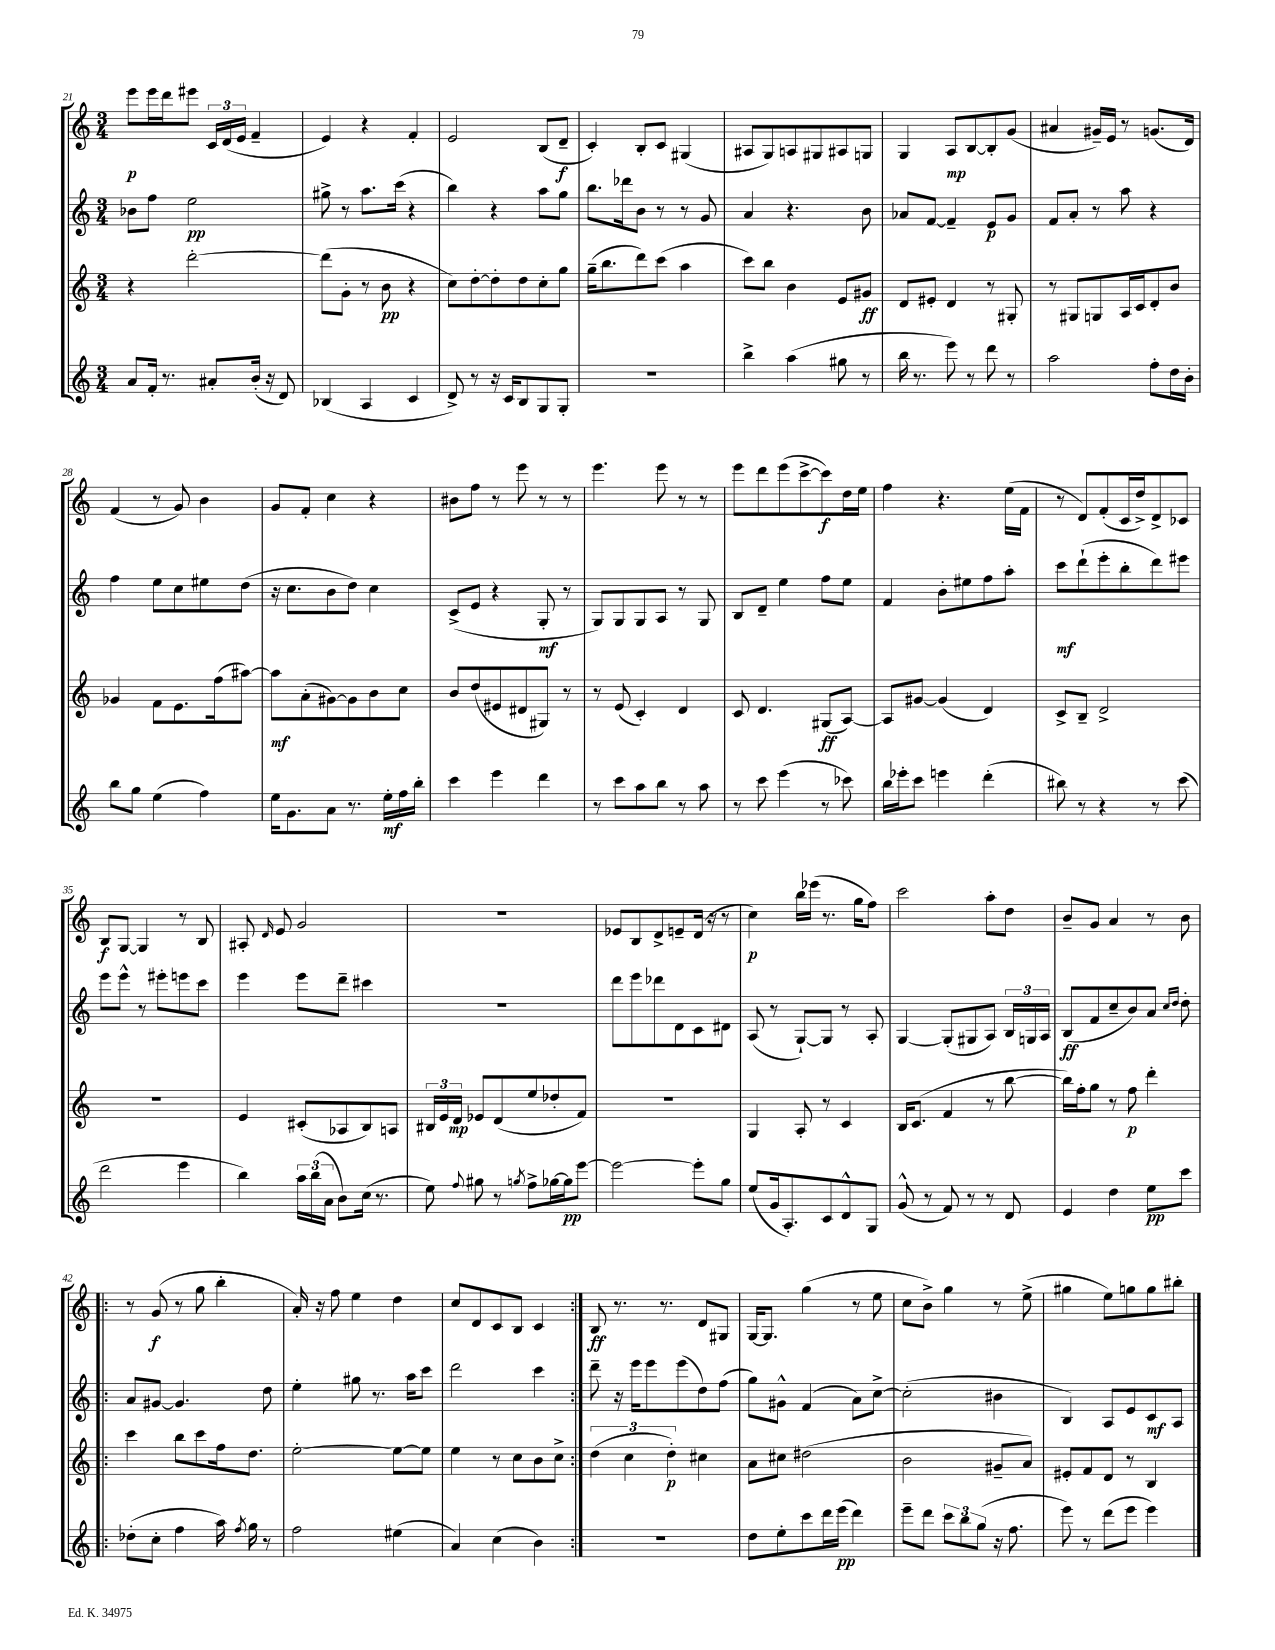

**kern	**kern	**kern	**kern
*staff4	*staff3	*staff2	*staff1
*clefG2	*clefG2	*clefG2	*clefG2
*k[]	*k[]	*k[]	*k[]
*M3/4	*M3/4	*M3/4	*M3/4
8a	4r	8b-	8eee
16f'	.	8ff	16eee
8.r	.	.	16ddd
.	[2ddd'	2ee	8eee#
8a#'	.	.	24c
.	.	.	(24d
.	.	.	24e
(16b'	.	.	4f~
16r	.	.	.
8d)	.	.	.
=	=	=	=
(4B-	(8ddd]	8gg#^	4e)
.	8g'	8r	.
4A	8r	8.aa	4r
.	8b	.	.
.	.	(16ccc	.
4c	4r	4r	4f'
=	=	=	=
8d^)	8cc)	4bb)	2e
8r	[8dd'	.	.
16r	8dd']	4r	.
16c	.	.	.
8B	8dd	.	.
8G	8cc'	8aa	(8B
8G'	8gg	8gg	8d~
=	=	=	=
2.r	(16gg~	8.bb	4c')
.	8.bb	.	.
.	.	16ddd-	.
.	8ddd)	8b	8B'
.	(8ccc	8r	8c
.	4aa	8r	(4G#
.	.	8g	.
=	=	=	=
4bb^	8ccc)	4a	8A#
.	8bb	.	8G)
(4aa	4b	4.r	8A
.	.	.	8G#
8gg#	8e	.	8A#
8r	8g#	8b	8G
=	=	=	=
16bb	8d	8a-	4G
8.r	.	.	.
.	8e#'	[8f	.
8eee)	4d	4f~]	8A
8r	.	.	[8B
8ddd	8r	8e	8B']
8r	8G#'	8g	(8g
=	=	=	=
2aa	8r	8f	4a#
.	8G#	8a'	.
.	8G	8r	16g#~)
.	.	.	16e
.	16A	8aa	8r
.	16c	.	.
8ff'	8d'	4r	(8.g
16dd	8b	.	.
16b'	.	.	16d)
=	=	=	=
8bb	4g-	4ff	(4f
8gg	.	.	.
(4ee	8f	8ee	8r
.	8.e	8cc	8g)
4ff)	.	8ee#	4b
.	(16ff	.	.
.	[8aa#)	(8dd	.
=	=	=	=
16ee	8aa#]	16r	8g
8.g	.	8.cc	.
.	(8a'	.	8f'
8a	[8g#)	8b	4cc
8.r	8g#]	8dd)	.
.	8b	4cc	4r
16ee'	.	.	.
16ff	8cc	.	.
16bb'	.	.	.
=	=	=	=
4ccc	8b	(8c^	8b#
.	(8dd	8e	8ff
4eee	8e#	4r	8r
.	8d#	.	8eee
4ddd	8G#)	8G'	8r
.	8r	8r	8r
=	=	=	=
8r	8r	8G)	4.eee
8ccc	(8e	8G	.
8aa	4c')	8G	.
8bb	.	8A	8eee
8r	4d	8r	8r
8aa	.	8G	8r
=	=	=	=
8r	8c	8B	8eee
8ccc	4.d	8d~	8ddd
(4eee	.	4ee	(8eee
.	.	.	[8ccc^
8r	(8G#	8ff	8ccc])
8ccc-)	[8A)	8ee	16dd
.	.	.	16ee
=	=	=	=
16bb	8A]	4f	4ff
16eee-'	.	.	.
8ccc	[8g#	.	.
4eee	(4g#]	8b'	4.r
.	.	8ee#	.
(4ddd'	4d)	8ff	.
.	.	8aa'	(16ee
.	.	.	16f
=	=	=	=
8bb#)	8c^	8ccc	8r
8r	8B~	(8ddd`	8d)
4r	2d^	8eee'	(8f'
.	.	8bb'	16c
.	.	.	16dd^)
8r	.	8ddd)	8d^
(8ccc	.	8eee#	8c-
=	=	=	=
2ddd	2.r	8eee	8B
.	.	8eee^^	[8G
.	.	8r	4G]
.	.	8eee#'	.
4eee	.	8eee	8r
.	.	8ccc	8B
=	=	=	=
4bb)	4e	4eee	8A#'
.	.	.	16qqd
.	.	.	8e
24aa	(8c#'	8eee	2g
(24bb	.	.	.
24a	.	.	.
8b)	8A-	8ddd~	.
(16cc	8B)	4ccc#	.
8.r	.	.	.
.	8A	.	.
=	=	=	=
8ee)	24B#	2.r	2.r
.	24e	.	.
.	24d	.	.
8qqff	.	.	.
8gg#	8e-	.	.
8r	(8d	.	.
8qgg	.	.	.
8ff^	8ee	.	.
[16gg-	8dd-'	.	.
16gg-]	.	.	.
[8eee	8f)	.	.
=	=	=	=
2eee_	2.r	8ddd	8e-
.	.	8eee	8B
.	.	8ddd-	8d^
.	.	8d	8e~
8eee']	.	8c	(16d
.	.	.	16r
8gg	.	8d#	8r
=	=	=	=
(8ee	4G	(8A	4cc)
16g	.	8r	.
8.A')	.	.	.
.	8A'	[8G`)	16bb
.	.	.	(16eee-
8c	8r	8G]	8.r
8d^^	4c	8r	.
.	.	.	16gg
8G	.	8A'	8ff)
=	=	=	=
(8g^^	16B	[4G	2ccc
.	(8.c	.	.
8r	.	.	.
8f)	4f	(8G']	.
8r	.	8G#	.
8r	8r	8A)	8aa'
8d	[8bb	24B	8dd
.	.	24G	.
.	.	24A	.
=	=	=	=
4e	16bb])	(8B	8b~
.	16ff'	.	.
.	8gg	8f	8g
4dd	8r	8cc~	4a
.	8ff	8b)	.
8ee	4ddd'	8a	8r
.	.	16qqcc	.
.	.	16qqdd	.
8ccc	.	8dd'	8b
=!|:	=!|:	=!|:	=!|:
(8dd-'	4ccc	8a	8r
8cc'	.	[8g#	(8g
4ff	8bb	4.g#]	8r
.	8ccc	.	8gg
16aa)	16ff	.	4bb'
8qff	.	.	.
16gg	8.dd	.	.
8r	.	8dd	.
=	=	=	=
2ff	[2ee'	4ee'	16a')
.	.	.	16r
.	.	.	8ff
.	.	8gg#	4ee
.	.	8.r	.
(4ee#	8ee_	.	4dd
.	.	16aa	.
.	8ee]	8ccc	.
=	=	=	=
4a)	4ee	2ddd	8cc
.	.	.	8d
(4cc	8r	.	8c
.	8cc	.	8B
4b)	8b	4ccc	4c
.	8cc^	.	.
=:|!	=:|!	=:|!	=:|!
2.r	(6dd	8ddd~	8B
.	.	16r	8.r
.	6cc	.	.
.	.	16eee	.
.	.	8eee	.
.	.	.	8.r
.	6dd')	.	.
.	.	(8eee	.
.	4cc#	8dd)	8d
.	.	(8ff	8G#
=	=	=	=
8dd	8a	8gg)	[16G
.	.	.	8.G]
8ee'	8cc#	8g#^^	.
8ccc	(2dd#	(4f	(4gg
16ddd	.	.	.
(16eee	.	.	.
4ddd)	.	8a)	8r
.	.	[8cc^	8ee
=	=	=	=
8eee~	2b	(2cc']	8cc
8ddd	.	.	8b^)
12ccc	.	.	4gg
12bb	.	.	.
(12gg	.	.	.
16r	8g#~	4b#	8r
8.ff	.	.	.
.	8a)	.	(8ee^
=	=	=	=
8eee)	8e#'	4B)	4gg#
8r	8f	.	.
(8ddd	8d	8A	8ee)
8eee	8r	8e	8gg
4eee)	4B	8c	8gg
.	.	8A	8bb#'
==	==	==	==
*-	*-	*-	*-
